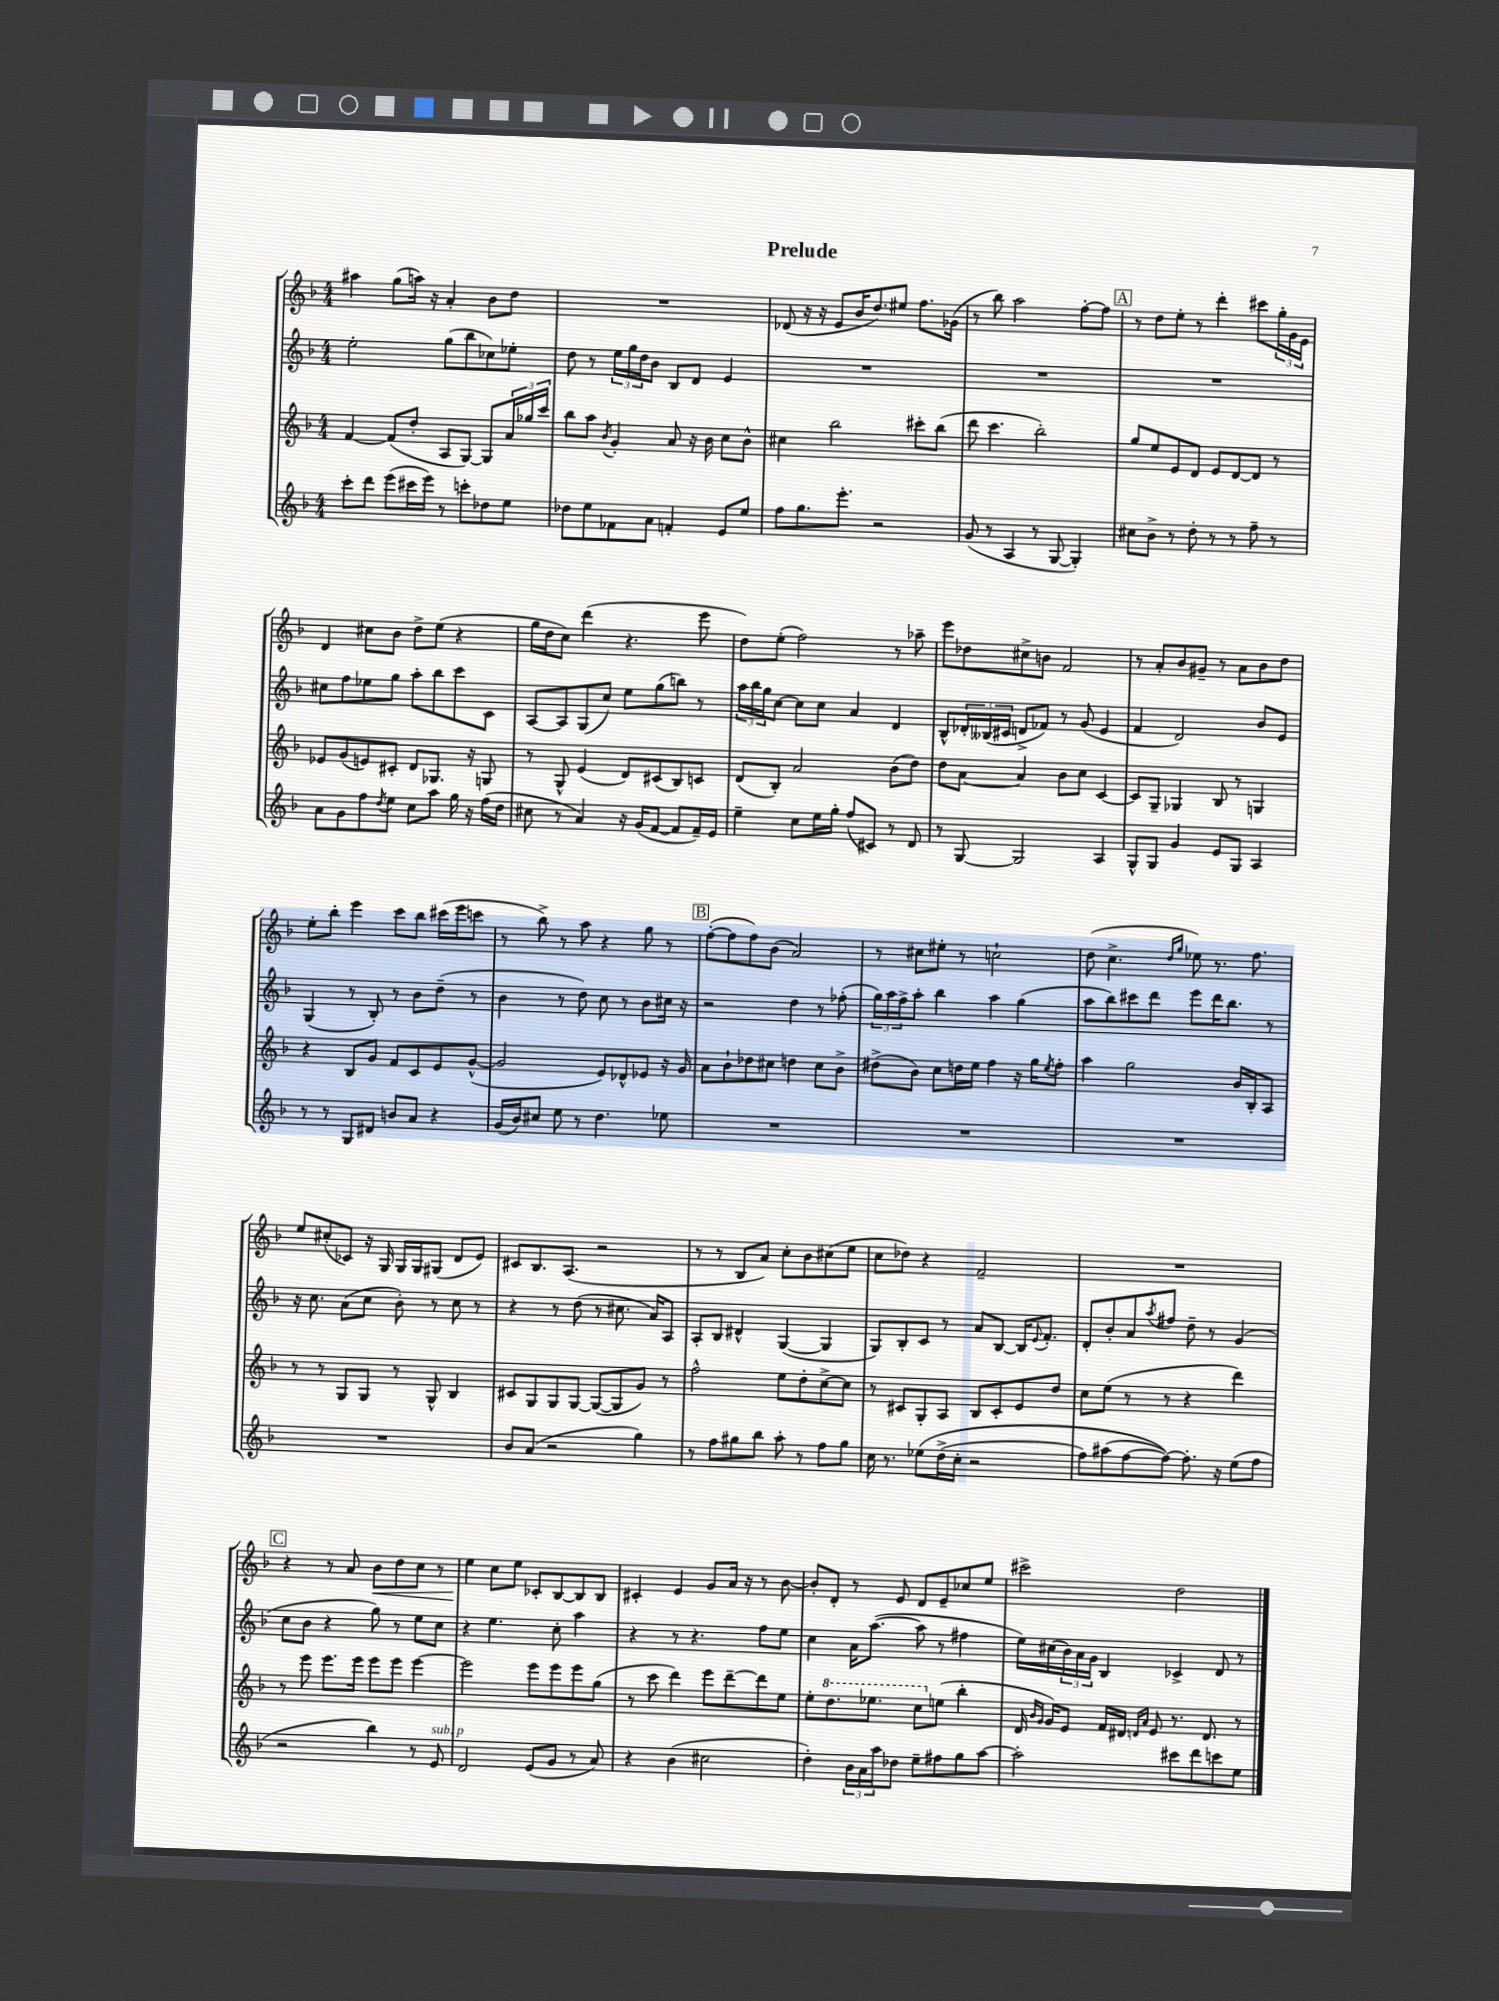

**kern	**kern	**kern	**kern
*staff4	*staff3	*staff2	*staff1
*clefG2	*clefG2	*clefG2	*clefG2
*k[b-]	*k[b-]	*k[b-]	*k[b-]
*M4/4	*M4/4	*M4/4	*M4/4
8ccc'	[4f	2ee'	4aa#
8ddd	.	.	.
(8eee	(8f]	.	(8gg
16ccc#	8dd'	.	16aa)
16eee)	.	.	16r
8r	8A	(8gg	4a'
8ccc'	[8G)	8bb-	.
8dd-	8G]	8cc-)	8b-
8ee	24a	8ee-'	8dd
.	24gg-	.	.
.	24ccc	.	.
=	=	=	=
8dd-	8bb-	8dd	1r
8ee	8aa	8r	.
.	8qb-	.	.
8f-	4g'	24ee	.
.	.	24gg	.
.	.	24dd	.
8a	.	8b-	.
4f'	8a	8B-	.
.	16r	8d	.
.	16b-	.	.
8e	8cc	4e	.
8ee	8b-^^	.	.
=	=	=	=
8ff	4cc#	1r	(8d-
8.gg	.	.	16r
.	.	.	16r
.	2bb-	.	8e
8.eee'	.	.	.
.	.	.	16b-
.	.	.	8.dd)
2r	.	.	.
.	.	.	8ee#
.	8ccc#'	.	8.ff
.	(8bb-	.	.
.	.	.	(16g-
=	=	=	=
(8g	8ddd	1r	8r
8r	4.ccc	.	8bb-)
4A	.	.	2aa
8r	2bb-')	.	.
[8G	.	.	.
4G'])	.	.	[8ff'
.	.	.	8ff]
=	=	=	=
8cc#	8gg	1r	8r
8b-^	8ee	.	8dd
8r	8e	.	8ee'
8dd'	8d	.	8r
8r	8e	.	4ddd'
8r	[8d	.	.
8ff~	8d]	.	8ccc#
8r	8r	.	24gg'
.	.	.	24g
.	.	.	24e
=	=	=	=
8a	8e-	8cc#	4d
8g	(8g	8ff	.
8ff	8e)	8ee-	8cc#
8qdd	.	.	.
8ee	8c#'	8gg	8b-
8cc	8d	8aa'	8dd^
8aa	8.G-	8bb-	(8ee
16gg	.	8ccc	4r
16r	16r	.	.
(16ff	8G	8c	.
16dd	.	.	.
=	=	=	=
8cc#	8r	[8A	16gg
.	.	.	16dd
8r	8G^^	8A]	8cc)
4a)	(4e	(8G	(4ddd
.	.	8cc)	.
16r	8d)	8ee	4.r
(16g	.	.	.
[8f	(8c#	(8gg	.
8f]	8B-)	8bb)	.
16f~)	8c	8r	8eee
16e	.	.	.
=	=	=	=
4ee~	(8d	24aa	8dd)
.	.	24bb-	.
.	.	24gg	.
.	8B-')	[8cc	(8ee'
8cc	2a	8cc]	2ff)
16ee	.	8cc	.
16gg'	.	.	.
(8ff	.	4a	.
8c#)	.	.	.
8r	(8b-	4d	8r
8d	8dd)	.	8aa-~
=	=	=	=
8r	8dd	8B-^^	8eee
[8G	[8a	24d-'	8dd-
.	.	(24B--	.
.	.	24c#	.
2G]	4a]	8d^	8cc#^
.	.	8f-)	8b
.	8b-	8r	2f
.	8cc	(8g	.
4A	[4c	4e	.
=	=	=	=
8G^^	8c]	4f	8r
8G	8G~	.	8a'
4g	4G-	2d)	8b-
.	.	.	8g#~
8e	8B-	.	8r
8G	8r	.	8a
4A	4G	8b-	8b-
.	.	8e	8dd
=	=	=	=
8r	4r	(4G	8ee'
8r	.	.	8bb-'
8G	8B-	8r	4eee
8d#	8g	8B-')	.
8b	8f	8r	8ccc
8a	8c	8b-	8bb-
4r	8e	(8dd~	(16ccc#
.	.	.	16eee
.	([8g^^	8r	8ccc
=	=	=	=
(16g	2g]	4b-	8r
16b-)	.	.	.
8cc#	.	.	8bb-^)
8ee	.	8r	8r
8r	.	8dd)	8aa
4.dd	8e)	8cc	4r
.	8d-^^	8r	.
.	8e-	8b-	8gg
8ee-	16r	16cc#	8r
.	16g	16r	.
=	=	=	=
1r	8a	2r	([8ff'
.	8b-`	.	8ff]
.	8dd-	.	8ff)
.	8cc#	.	(8b-
.	4dd	4dd	2a)
.	8cc#	8r	.
.	8b-^	(8ff-'	.
=	=	=	=
1r	(8dd#^	24gg)	8r
.	.	24aa	.
.	.	24ff^	.
.	8b-)	8aa'	8cc#
.	8cc	4bb-	8ee#'
.	16dd	.	8r
.	16ee	.	.
.	4ff	4aa	2cc`
.	16r	(4gg	.
.	16gg	.	.
.	8qee	.	.
.	8ff'	.	.
=	=	=	=
1r	4aa	8aa	(8dd
.	.	8bb-)	4.cc^
.	2gg	8ccc#	.
.	.	8ddd	.
.	.	.	16qqdd
.	.	.	16qqgg
.	.	8eee	8ee-)
.	.	16ddd	8.r
.	.	8.bb-	.
.	16b-	.	.
.	16B-'	.	8.ff
.	8A	8r	.
=	=	=	=
1r	8r	16r	8ee
.	.	8.cc	.
.	8r	.	(8cc#'
.	8G	(8a	8c-)
.	8G	8cc	16r
.	.	.	16G
.	8r	8b-')	16G
.	.	.	16G
.	8G^^	8r	(8G#
.	4B-	8cc	8d
.	.	8r	8e)
=	=	=	=
8b-	8c#	4r	8c#
(8a	8G	.	8.B-
2r	8G	8r	.
.	.	.	(8.A
.	[8G	(8dd	.
.	(8G_	8r	2r
.	8G]	8.cc#	.
4gg)	8g)	.	.
.	.	16a)	.
.	8r	8A	.
=	=	=	=
8r	2ff^^	8A'	8r
8ff	.	8B-	8r
8gg#	.	4d#^^	8B-
8bb-	.	.	8a)
8aa'	8ee	([4G	8cc'
8r	8dd'	.	8b-
8ff	[8cc^	4G]	(8cc#
8gg#	8cc]	.	8ee
=	=	=	=
16cc	8r	8G)	8cc
8.r	.	.	.
.	8c#	8B-'	8dd-)
&(8ee-	8G'	8c	4r
(16dd^	8A	8r	.
16cc'	.	.	.
2r	8B-	8a	2f~
.	8c#'	[8B-	.
.	8e	16B-]	.
.	.	8qqe	.
.	.	8.f'	.
.	8dd	.	.
=	=	=	=
8ff)	8cc	8d'	1r
(8aa#	(8ee	8b-'	.
[8ff	8r	8a	.
.	.	8qaa	.
8ff_)&)	8r	8ff#	.
8.ff']	4r	8dd~	.
.	.	8r	.
16r	.	.	.
(8ee	4ddd)	(4g	.
8ff	.	.	.
=	=	=	=
2r	8r	8cc	4r
.	8eee	8b-	.
.	8.eee	4r	8r
.	.	.	8a
.	16eee	.	.
4bb-)	8eee	8gg)	8b-
.	8eee	8r	8dd
8r	[4eee	8ee	8cc
8e	.	8cc	8r
=	=	=	=
2d	2eee]	4r	4ee
.	.	4.ee	8cc
.	.	.	8ee
(8e	8eee	.	8c-'
8g	8eee	8cc'	[8B-
8r	8eee	4aa	8B-]
8a)	(8gg	.	8B-
=	=	=	=
4r	8r	4r	4c#'
.	8ccc	.	.
(4b-	4ddd)	8r	4e
.	.	4.r	.
2cc#	8eee	.	8g
.	[8ddd~	.	16a
.	.	.	16r
.	8ddd]	8ff	8r
.	8ee	8ee	[8b-
=	=	=	=
4dd')	8ee'	4cc	8b-']
.	8.ddd	.	8d'
24b-	.	16a	8r
24a	.	.	.
.	8.eee-	([8.aa	.
24aa	.	.	.
8dd-	.	.	8e
8ee~	8ccc	8aa]	8d
8ff#	(8ee	8r	8e~
8gg	4bb-'	4ff#	8cc-
[8aa	.	.	8ee
=	=	=	=
2aa']	16d	16ee)	2ccc#^
.	16qqb-	.	.
.	16qqg	.	.
.	16g)	(16cc#	.
.	8e	24b-)	.
.	.	24a	.
.	.	24g	.
.	16f	4B-	.
.	16d#	.	.
.	16qqd	.	.
.	16qqa	.	.
.	8e	.	.
8ccc#	8.r	4c-^	2dd
8ddd	.	.	.
.	8.d	.	.
8ccc	.	8d	.
8ee	8r	8r	.
==	==	==	==
*-	*-	*-	*-
